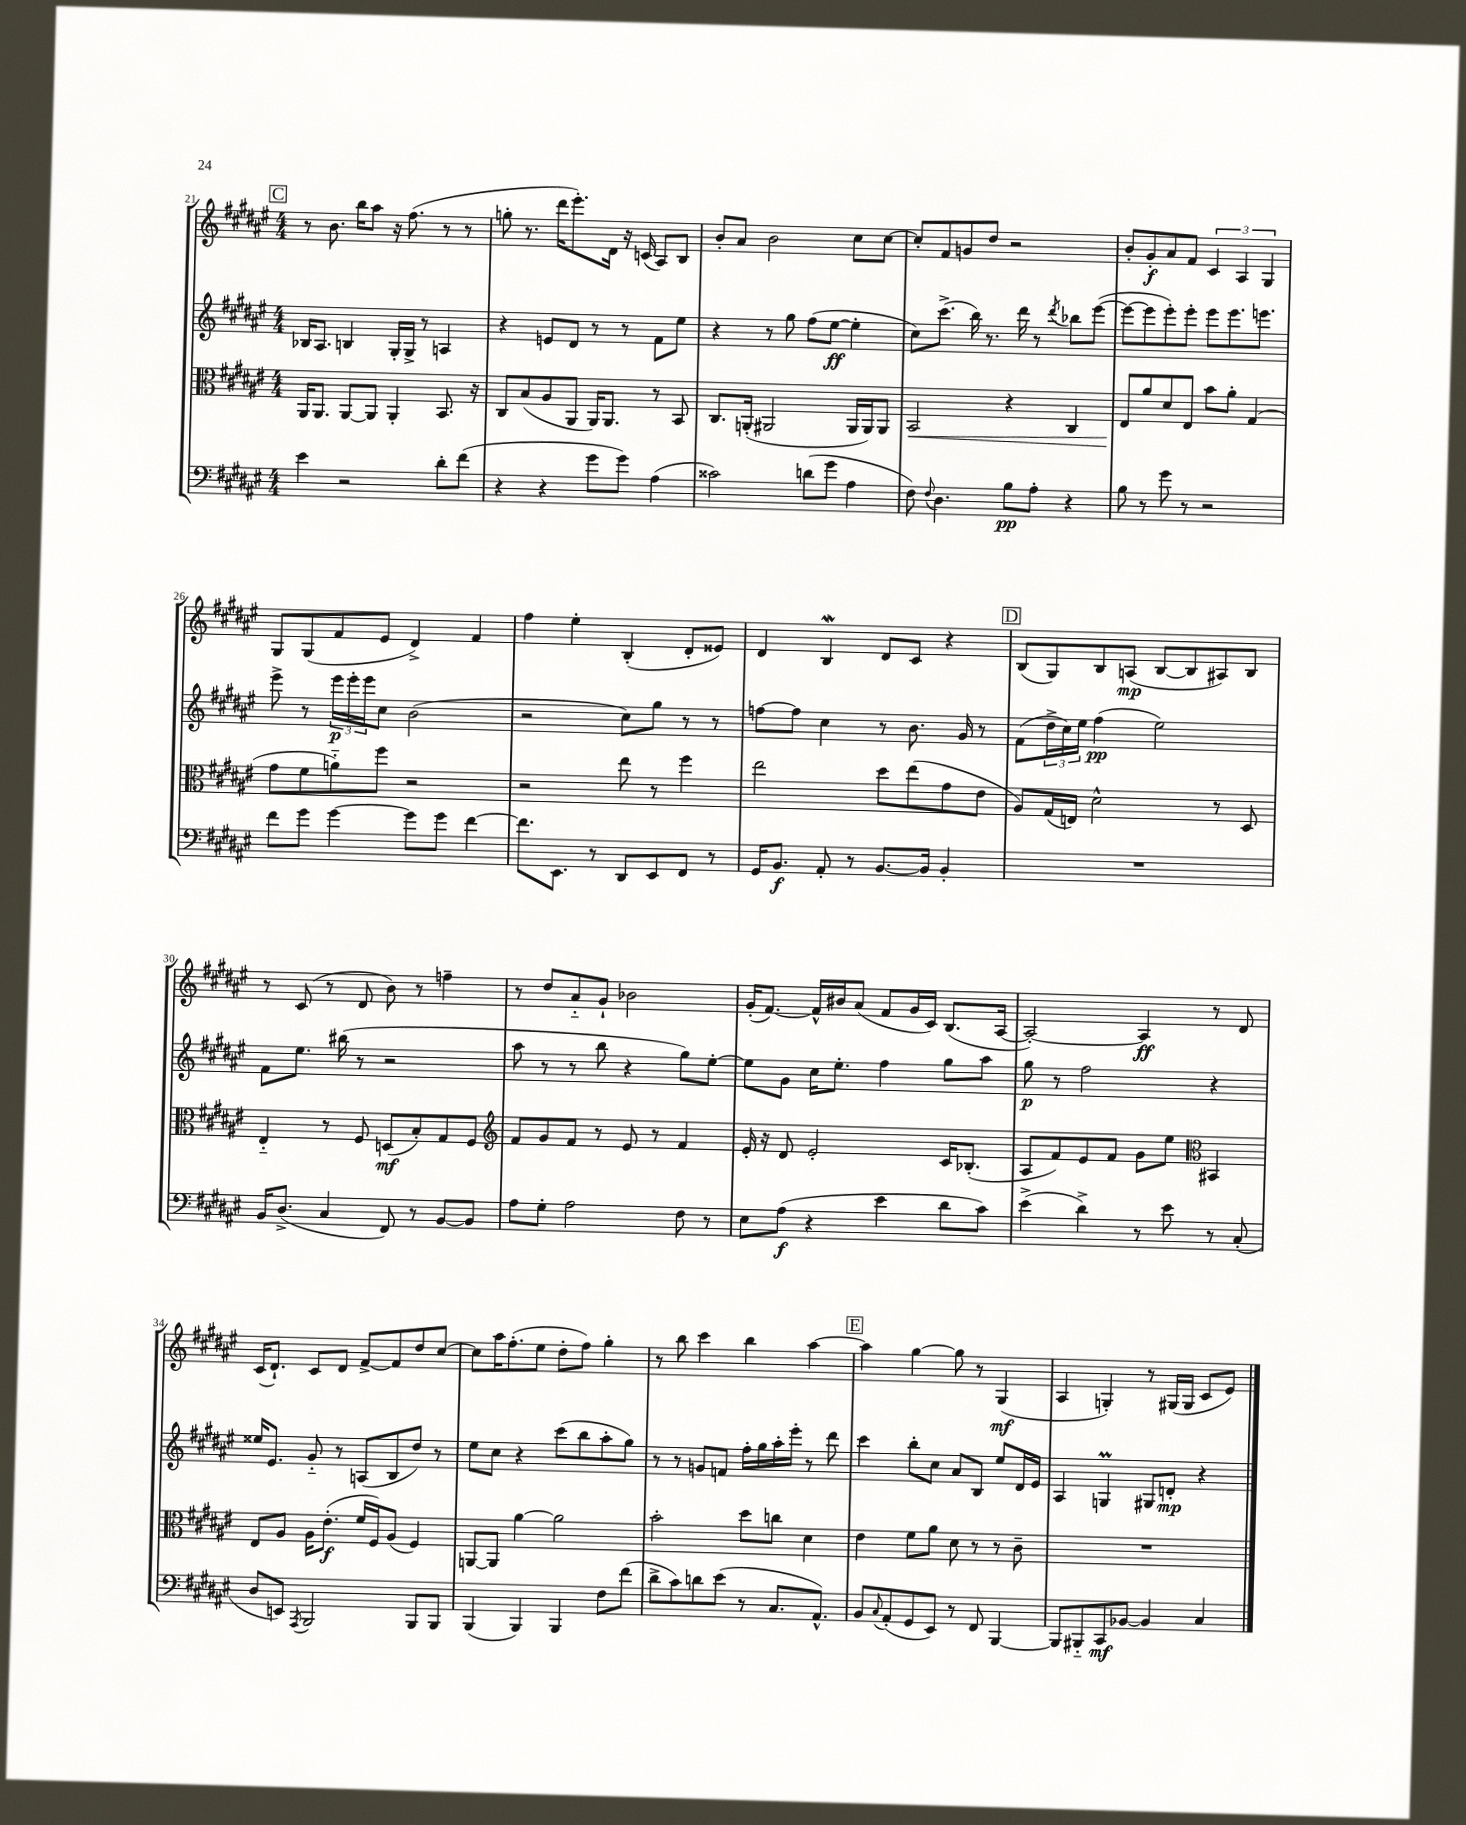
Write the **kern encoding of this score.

**kern	**kern	**kern	**kern
*staff4	*staff3	*staff2	*staff1
*clefF4	*clefC3	*clefG2	*clefG2
*k[f#c#g#d#a#e#]	*k[f#c#g#d#a#e#]	*k[f#c#g#d#a#e#]	*k[f#c#g#d#a#e#]
*M4/4	*M4/4	*M4/4	*M4/4
4e#	16AA#	16B-	8r
.	8.AA#	8.A#	.
.	.	.	8.b
2r	[8AA#	4B	.
.	.	.	16bb
.	8AA#]	.	8aa#
.	4AA#'	16G#'	16r
.	.	16G#^	(8.ff#
.	.	8r	.
8d#'	8.BB	4A	8r
(8f#	.	.	8r
.	16r	.	.
=	=	=	=
4r	8C#	4r	8gg'
.	(8B	.	8.r
4r	8A#	8e	.
.	.	.	16ddd#
.	8AA#	8d#	8.eee#')
8g#	16AA#)	8r	.
.	8.AA#	.	16d#
8g#)	.	8r	16r
.	.	.	(16c
(4A#	8r	8f#	8A#)
.	8BB	8ee#	8B
=	=	=	=
2c##)	8.C#	4r	8b'
.	.	.	8a#
.	(16AA'	.	.
.	2AA#	8r	2b
.	.	8gg#	.
(8d	.	(8ff#	.
8g#	.	[8ee#	.
4A#	16AA#	4ee#']	8cc#
.	16AA#)	.	.
.	8AA#	.	[8cc#
=	=	=	=
8F#)	2BB	8cc#)	8cc#']
8qqF#	.	.	.
4.D#	.	(8.ccc#^	8f#
.	.	.	8g
.	.	16bb)	.
.	.	8.r	8dd#
8B	4r	.	2r
.	.	16ddd#	.
8A#'	.	8r	.
.	.	8qddd#	.
4r	4C#	8bb-	.
.	.	([8eee#	.
=	=	=	=
8B	8E#	8eee#_	8b'
8r	8a#	8eee#]	8g#'
8g#	8d#	8eee#')	8a#
8r	8E#	8eee#'	8f#
2r	8b	8eee#	6c#
.	8a#'	8.eee#	.
.	.	.	6A#
.	(4G#	.	.
.	.	8.eee	.
.	.	.	6G#
=	=	=	=
8f#	8g#	8eee#^	8G#
8g#	8f#	8r	(8G#
[4g#	8a'~)	24eee#	8f#
.	.	24eee#'	.
.	.	24eee#	.
.	8ff#	8cc#	8e#
8g#]	2r	(2b	4d#^)
8g#	.	.	.
[4f#	.	.	4f#
=	=	=	=
8.f#]	2r	2r	4ff#
8.EE#	.	.	.
.	.	.	4ee#'
8r	.	.	.
8DD#	8ee#	8cc#)	(4B'
8EE#	8r	8gg#	.
8FF#	4ff#	8r	8d#'
8r	.	8r	8e##)
=	=	=	=
16GG#	2ee#	[8ff	4d#
8.BB	.	.	.
.	.	8ff]	.
8AA#'	.	4cc#	4B
8r	.	.	.
[8.BB	8dd#	8r	8d#
.	(8ee#	8.b	8c#
16BB]	.	.	.
4BB'	8g#	.	4r
.	.	16g#	.
.	8e#	8r	.
=	=	=	=
1r	8A#)	(8f#	(8B
.	(16G#	24dd#^	8G#)
.	.	24cc#)	.
.	16E)	.	.
.	.	24ee#	.
.	2d#^^	(4ff#	8B
.	.	.	(8A
.	.	2ee#)	[8B
.	.	.	8B]
.	8r	.	8A#)
.	8D#	.	8B
=	=	=	=
16BB	4E#'~	8f#	8r
(8.D#^	.	.	.
.	.	8.ee#	(8c#
4C#	8r	.	8r
.	.	(16bb#	.
.	8F#	8r	8d#
8FF#)	(8D	2r	8b)
8r	8B')	.	8r
[8BB	8G#	.	4ff~
8BB]	8F#	.	.
=	=	=	=
*	*clefG2	*	*
8A#	8f#	8aa#	8r
8G#'	8g#	8r	8dd#
2A#	8f#	8r	8a#'~
.	8r	8bb	8g#`
.	8e#	4r	2b-
.	8r	.	.
8F#	4f#	8gg#)	.
8r	.	[8ee#'	.
=	=	=	=
8E#	16e#'	8ee#]	(16g#'
.	16r	.	[8.f#)
(8A#	8d#	8g#	.
4r	2e#'	16cc#	16f#^^]
.	.	8.ee#'	16b#
.	.	.	(8a#
4e#	.	4ff#	8f#
.	.	.	16g#
.	.	.	16c#)
8d#	16c#	8gg#	(8.B
.	(8.B-'	.	.
8c#)	.	8aa#	.
.	.	.	[16A#
=	=	=	=
(4e#^	8A#	8gg#	2A#'_)
.	8f#)	8r	.
4d#^)	8e#	2ff#	.
.	8f#	.	.
8r	8g#	.	4A#]
8e#	8ee#	.	.
*	*clefC3	*	*
8r	4BB#	4r	8r
(8C#'	.	.	8d#
=	=	=	=
8D#	8E#	16ee##	(16c#
.	.	8.e#	8.d#`)
8EE)	8A#	.	.
8qAAA#	.	.	.
2BBB	16A#	8g#'~	8c#
.	(8.e#'	.	.
.	.	8r	8d#
.	16f#	(8A	[8f#^
.	16F#)	.	.
.	(8A#	8B	8f#]
8BBB	4F#)	8dd#)	8dd#
8BBB	.	8r	[8cc#
=	=	=	=
(4BBB	[8AA	8ee#	8cc#]
.	8AA]	8cc#	16aa#
.	.	.	(8.ff#'
4BBB)	[4a#	4r	.
.	.	.	8ee#
4BBB	2a#]	(8ccc#	8dd#'
.	.	8bb	8ff#)
8F#	.	8aa#'	4gg#'
(8f#	.	8gg#)	.
=	=	=	=
8d#^	2b'	8r	8r
8c#)	.	8r	8bb
8d	.	8g	4ccc#
(8e#	.	8f	.
8r	8dd#	16ff#'	4bb
.	.	16gg#	.
8.C#	8cc	16aa#'	.
.	.	16eee#'	.
.	4d#	8r	[4aa#
8.AA#^^)	.	.	.
.	.	8ddd#	.
=	=	=	=
8BB	4e#	4ccc#	4aa#]
8qqC#	.	.	.
(8AA#'	.	.	.
8GG#	8f#	8bb'	[4gg#
8EE#)	8a#	8cc#	.
8r	8d#	8a#	8gg#]
8FF#	8r	8B	8r
[4BBB	8r	8ee#	(4G#
.	8c#~	16d#	.
.	.	16e#	.
=	=	=	=
8BBB]	1r	4A#	4A#
8BBB#'~	.	.	.
8CC#	.	4G	4G')
[8BB-	.	.	.
4BB-]	.	8G#	8r
.	.	8d'	(16G#
.	.	.	16G#
4C#	.	4r	8c#
.	.	.	8e#)
==	==	==	==
*-	*-	*-	*-
